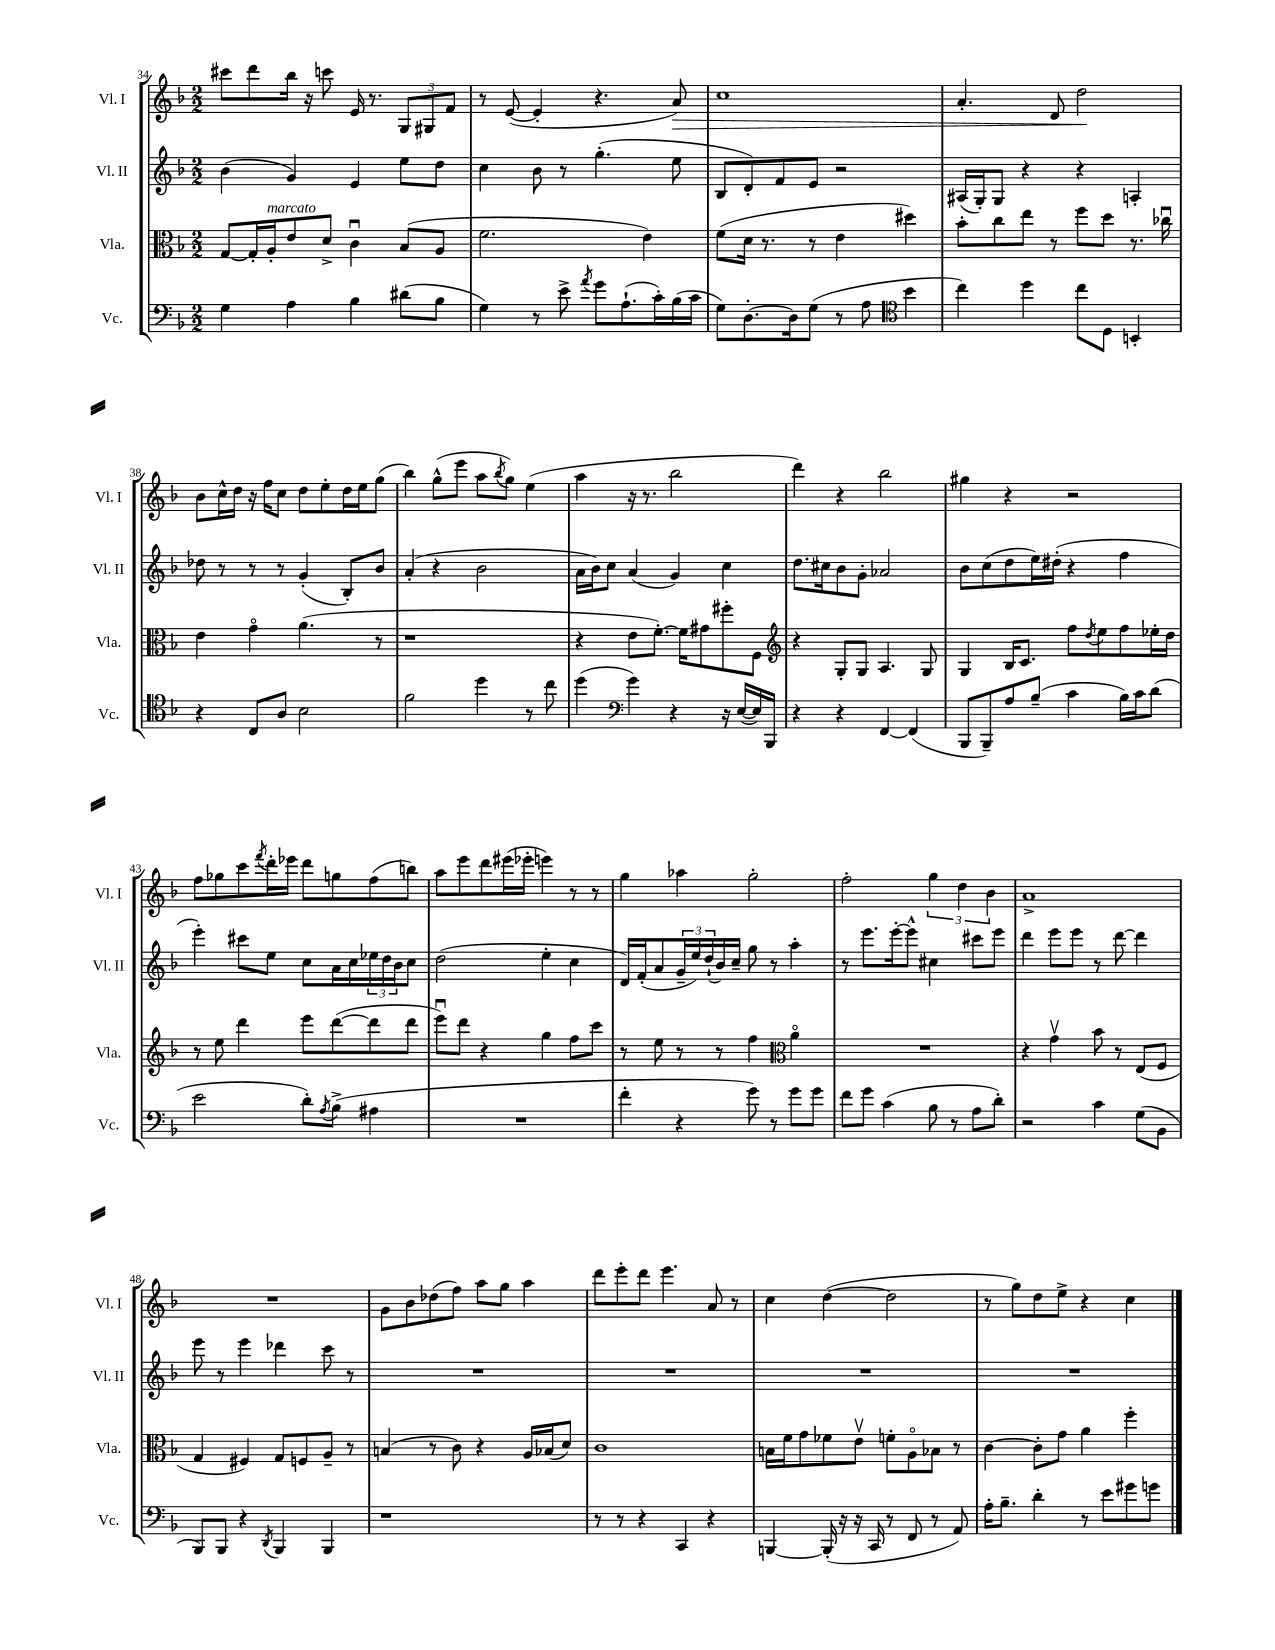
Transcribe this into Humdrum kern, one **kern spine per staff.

**kern	**kern	**kern	**kern	**dynam
*part4	*part3	*part2	*part1	*part1
*staff4	*staff3	*staff2	*staff1	*staff1
*I"Vc.	*I"Vla.	*I"Vl. II	*I"Vl. I	*
*I'Vc.	*I'Vla.	*I'Vl. II	*I'Vl. I	*
*clefF4	*clefC3	*clefG2	*clefG2	*
*k[b-]	*k[b-]	*k[b-]	*k[b-]	*
*M2/2	*M2/2	*M2/2	*M2/2	*
=34	=34	=34	=34	=34
4G\	[8G/L	(4b-\	8ccc#X\L	.
.	16G'/L]	.	8ddd\	.
!	!LO:TX:a:i:t=marcato	!	!	!
.	16A'/J	.	.	.
4A\	8e/	4g/)	16bb-\Jk	.
.	.	.	16r	.
.	8d^/J	.	8cccn\	.
4B-\	4cu\	4e/	16e/	.
.	.	.	8.r	.
(8d#X\L	(8B-/L	8ee\L	12G/L	.
.	.	.	12G#X/	.
8B-\J	8A/J	8dd\J	.	.
.	.	.	12f/J	.
=35	=35	=35	=35	=35
4G\)	2.f\	4cc\	8r	.
.	.	.	([8e/	.
8r	.	8b-\	4e'/]	.
8e^\	.	8r	.	.
8qa/	.	.	.	.
8g\L	.	(4.gg'\	4.r	.
(8.A`\	.	.	.	.
.	4e\)	.	.	.
16c'\L)	.	.	.	.
!	!	!	!	!LO:HP:b
(16B-\	.	8ee\	8a/)	>
16c\JJ	.	.	.	.
=36	=36	=36	=36	=36
8G\L)	(8f\L	8B-/L	1cc	.
[8.D'\	16d\Jk	8d'/)	.	.
.	8.r	.	.	.
.	.	8f/	.	.
16D\k]	.	.	.	.
(8G\J	8r	8e/J	.	.
8r	4e\	2r	.	.
8A\	.	.	.	.
*clefC4	*	*	*	*
4b-\	4dd#X\)	.	.	.
=37	=37	=37	=37	=37
4cc\)	8b-'\L	(16A#X/LL	4.a'/	.
.	.	16G'/J)	.	.
.	8cc\	8G/J	.	.
4dd\	8ee\J	4r	.	.
.	8r	.	8d/	.
8cc\L	8ff\L	4r	2dd\	.
8D\J	8dd\J	.	.	.
4BBn'/	8.r	4An'/	.	.
.	16cc-Xu\	.	.	.
.	.	.	.	]
!!LO:LB:g=z
=38	=38	=38	=38	=38
4r	4e\	8dd-X\	8b-\L	.
.	.	8r	16cc^^\L	.
.	.	.	16dd\JJ	.
8C/L	4g\	8r	16r	.
.	.	.	16ff\KL	.
8A/J	.	8r	8cc\J	.
2B-\	(4.a\	(4g'/	8dd\L	.
.	.	.	8ee'\	.
.	.	8B-'/L)	16dd\L	.
.	.	.	16ee\J	.
.	8r	8b-/J	(8gg\J	.
=39	=39	=39	=39	=39
2f\	1r	(4a'/	4bb-\)	.
.	.	4r	(8gg^^\L	.
.	.	.	8eee\J	.
4dd\	.	2b-\	8aa\L	.
.	.	.	8qbb-/	.
.	.	.	8gg\J)	.
8r	.	.	(4ee\	.
8cc\	.	.	.	.
=40	=40	=40	=40	=40
(4dd\	4r	16a\LL	4aa\	.
.	.	16b-\J)	.	.
.	.	8cc\J	.	.
*clefF4	*	*	*	*
4g\)	8e\L	(4a/	16r	.
.	.	.	8.r	.
.	[8.f'\J)	.	.	.
4r	.	4g/)	2bb-\	.
.	16f\KL]	.	.	.
.	8g#X\	.	.	.
16r	8ff#X'\	4cc\	.	.
([16E/LL	.	.	.	.
16E/])	8F\J	.	.	.
16BBB-/JJ	.	.	.	.
=41	=41	=41	=41	=41
*	*clefG2	*	*	*
4r	4r	8.dd\L	4ddd\)	.
.	.	16cc#X\k	.	.
4r	8G'/L	8b-\	4r	.
.	8G/J	8g'\J	.	.
[4FF/	4.A/	2a-X/	2bb-\	.
(4FF/]	.	.	.	.
.	8G/	.	.	.
=42	=42	=42	=42	=42
8BBB-/L	4G/	8b-\L	4gg#X\	.
8BBB-~/)	.	(8cc\	.	.
8A/	16B-/KL	8dd\	4r	.
.	8.c/J	.	.	.
(8B-~/J	.	16ee\L)	.	.
.	.	(16dd#X'\JJ	.	.
4c\	8ff\L	4r	2r	.
.	8qdd/	.	.	.
.	8ee\	.	.	.
16B-\LL)	8ff\	4ff\	.	.
16c\J	.	.	.	.
(8d\J	16ee-X'\L	.	.	.
.	16dd\JJ	.	.	.
!!LO:LB:g=z
=43	=43	=43	=43	=43
2e\	8r	4eee'\)	8ff\L	.
.	8ee\	.	8gg-X\	.
.	4ddd\	8ccc#X\L	8ccc\	.
.	.	.	8qfff/	.
.	.	8ee\J	16ddd'\L	.
.	.	.	16eee-X\JJ	.
8d'\L)	8eee\L	8cc\L	8ddd\L	.
8qA/	.	.	.	.
(8B-^\J	([8ddd\	16a\L	8ggn\	.
.	.	16cc\	.	.
4A#X\	8ddd\]	24ee-X\	(8ff\	.
.	.	24dd\	.	.
.	.	24b-\J	.	.
.	8ddd\J	8cc\J	8bbn\J)	.
=44	=44	=44	=44	=44
1r	8eeeu\L)	(2dd\	8aa\L	.
.	8ddd\J	.	8eee\	.
.	4r	.	8ddd\	.
.	.	.	(16eee#X\L	.
.	.	.	16eee-X'\JJ	.
.	4gg\	4ee'\	4eeen\)	.
.	8ff\L	4cc\	8r	.
.	8ccc\J	.	8r	.
=45	=45	=45	=45	=45
4f'\	8r	16d/LL)	4gg\	.
.	.	(16f'/J	.	.
.	8ee\	8a/	.	.
4r	8r	24g~/L	4aa-X\	.
.	.	24ee/)	.	.
.	.	(24dd`/	.	.
.	8r	16b-/)	.	.
.	.	16cc~/JJ	.	.
8g\)	4ff\	8gg\	2gg'\	.
8r	.	8r	.	.
*	*clefC3	*	*	*
8g\L	4a\	4aa'\	.	.
8g\J	.	.	.	.
=46	=46	=46	=46	=46
8f\L	1r	8r	2ff'\	.
8g\J	.	8.eee\L	.	.
(4c\	.	.	.	.
.	.	[16eee'\k	.	.
.	.	8eee^^\J]	.	.
8B-\	.	4cc#X\	6gg\	.
8r	.	.	.	.
.	.	.	6dd\	.
8A\L	.	8ccc#X\L	.	.
.	.	.	6b-\	.
8d'\J)	.	8eee\J	.	.
=47	=47	=47	=47	=47
2r	4r	4ddd\	1a^	.
.	4gv\	8eee\L	.	.
.	.	8eee\J	.	.
4c\	8b-\	8r	.	.
.	8r	[8ddd\	.	.
(8G\L	(8E/L	4ddd\]	.	.
8BB-\J	8F/J	.	.	.
!!LO:LB:g=z
=48	=48	=48	=48	=48
8BBB-/L)	4G/	8eee\	1r	.
8BBB-/J	.	8r	.	.
4r	4F#X/)	4eee\	.	.
8qDD/	.	.	.	.
4BBB-/	8G/L	4ddd-X\	.	.
.	8Fn/	.	.	.
4BBB-/	8A~/J	8ccc\	.	.
.	8r	8r	.	.
=49	=49	=49	=49	=49
1r	(4Bn/	1r	8g\L	.
.	.	.	8b-\	.
.	8r	.	(8dd-X\	.
.	8c\)	.	8ff\J)	.
.	4r	.	8aa\L	.
.	.	.	8gg\J	.
.	16A/LL	.	4aa\	.
.	(16B-X/J	.	.	.
.	8d/J)	.	.	.
=50	=50	=50	=50	=50
8r	1c	1r	8ddd\L	.
8r	.	.	8eee'\	.
4r	.	.	8ddd\J	.
.	.	.	4.eee\	.
4CC/	.	.	.	.
4r	.	.	8a/	.
.	.	.	8r	.
=51	=51	=51	=51	=51
[4BBBn/	16Bn\LL	1r	4cc\	.
.	16f\J	.	.	.
.	8g\	.	.	.
(16BBB'/]	8f-X\	.	([4dd\	.
16r	.	.	.	.
16r	8ev\J	.	.	.
16CC/	.	.	.	.
8r	8fn'\L	.	2dd\]	.
8FF/	8A\	.	.	.
8r	8B-X\J	.	.	.
8AA/)	8r	.	.	.
=52	=52	=52	=52	=52
16A'\KL	[4c\	1r	8r	.
8.B-~\J	.	.	.	.
.	.	.	8gg\L)	.
4d'\	8c'\L]	.	8dd\	.
.	8g\J	.	8ee^\J	.
8r	4a\	.	4r	.
8e\L	.	.	.	.
8g#X\	4ff'\	.	4cc\	.
8gn\J	.	.	.	.
==	==	==	==	==
*-	*-	*-	*-	*-
